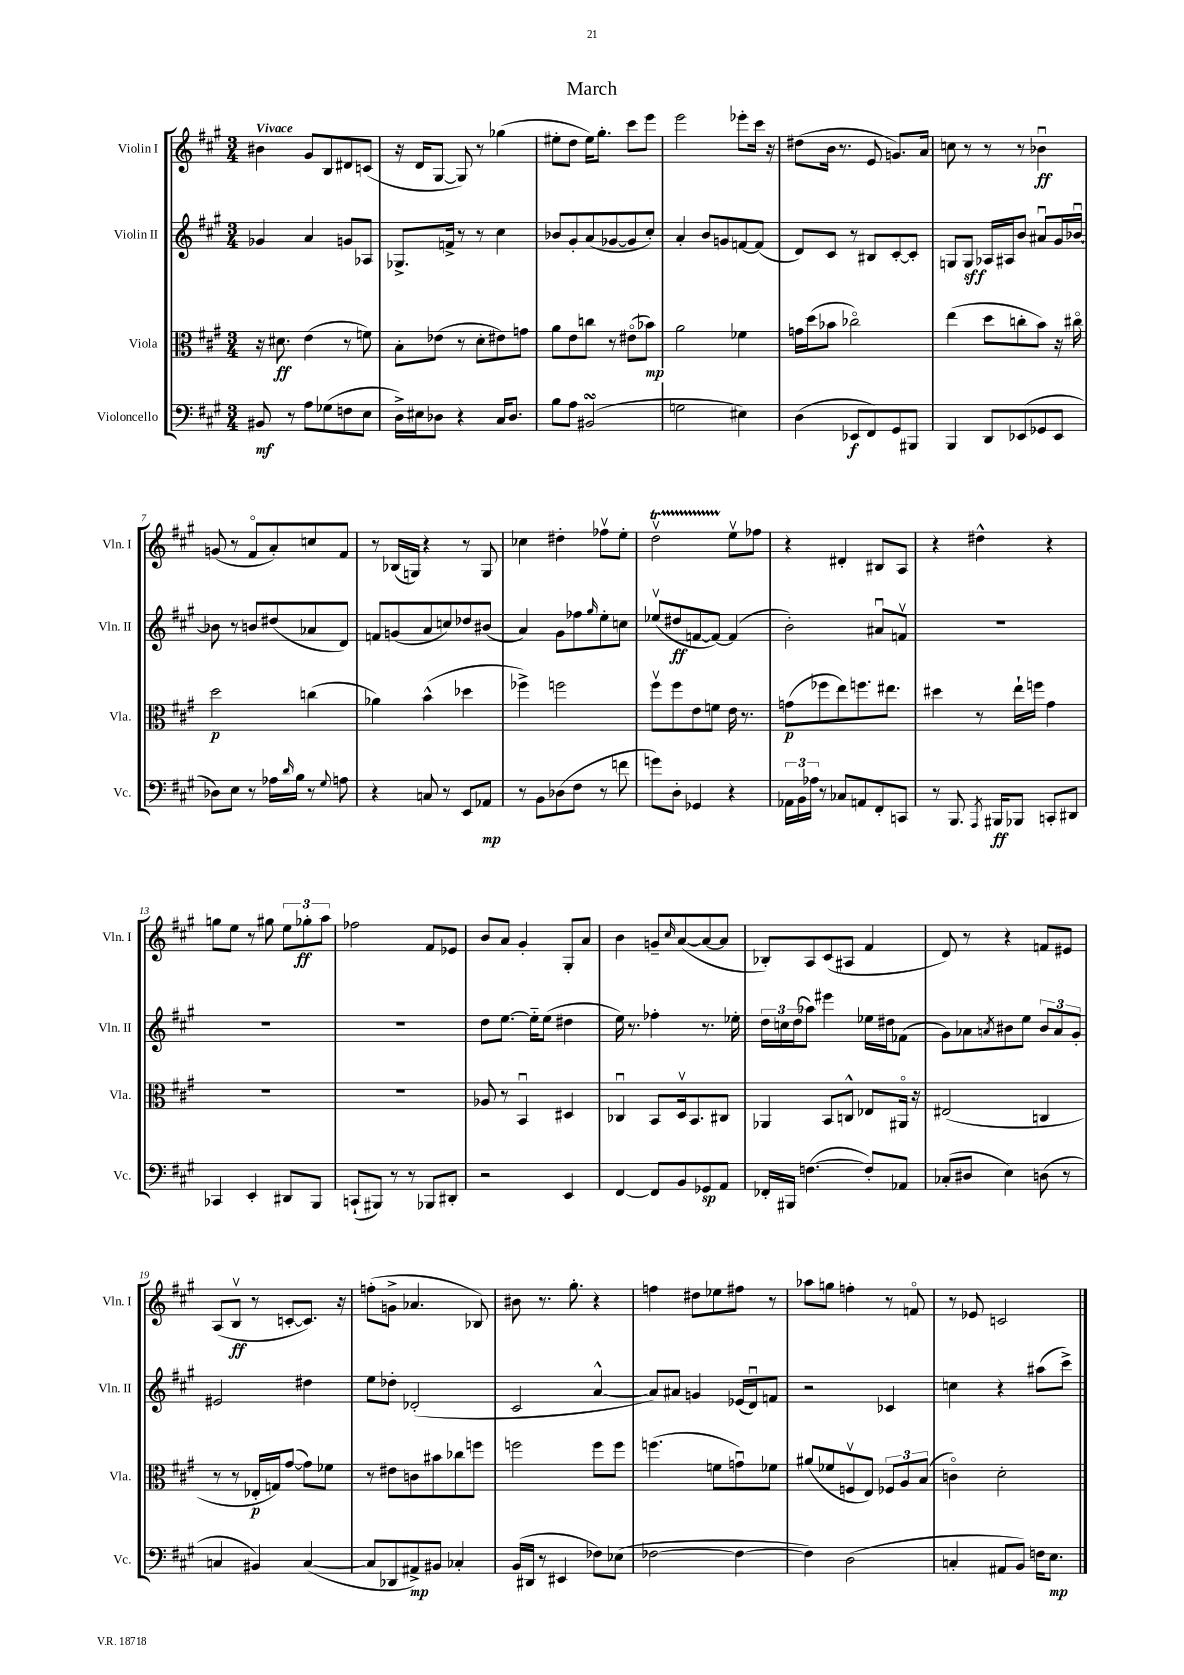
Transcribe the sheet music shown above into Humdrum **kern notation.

**kern	**kern	**kern	**kern
*staff4	*staff3	*staff2	*staff1
*clefF4	*clefC3	*clefG2	*clefG2
*k[f#c#g#]	*k[f#c#g#]	*k[f#c#g#]	*k[f#c#g#]
*M3/4	*M3/4	*M3/4	*M3/4
8BB#	16r	4g-	4b#
.	8.d#	.	.
8r	.	.	.
8A	(4e	4a	8g#
(8G-	.	.	8B
8F	8r	8g	8d#
8E	8f)	8A-	(8c
=	=	=	=
16D^)	8B'	8.G-^	16r
16E#	.	.	16d
8D-	(8e-	.	[8G#
.	.	16f^	.
4r	8r	8r	8G#])
.	8d'	8r	8r
16C#	8e#)	4cc#	(4gg-
8.D-	.	.	.
.	8g	.	.
=	=	=	=
8B	8a	8b-	8ee#'
8A	8e	8g#'	8dd
(2BB#	8cc	(8a	16ee#)
.	.	.	8.gg#'
.	8r	[8g-	.
.	(8e#o	8g-]	8ccc#
.	8b-)	8cc#')	8eee
=	=	=	=
2G	2a	4a'	2eee
.	.	8b	.
.	.	8g	.
4E#)	4f-	[8f	8eee-'
.	.	(8f]	16ccc#
.	.	.	16r
=	=	=	=
(4D	16g	8d)	(8dd#
.	(16dd	.	.
.	8b-	8c#	16b
.	.	.	8.r
8EE-	2cc-o)	8r	.
8FF#)	.	8B#	8e
8GG#	.	[8c#'	8.g)
8BBB#	.	8c#']	.
.	.	.	16a
=	=	=	=
4BBB	(4ee	8G	8cc
.	.	8G	8r
8DD	8dd	16A-	8r
.	.	16A#	.
(8EE-	8cc'	8b	8r
8GG-	8b)	8a#u	4b-u
8EE-	16r	16g#	.
.	16cc#o	[16b-u	.
=	=	=	=
8D-)	2dd	8b-]	(8g
8E	.	8r	8r
8r	.	8b	8f#o
16A-	.	(8dd#	8a')
16qqd	.	.	.
16B	.	.	.
8r	(4cc	8a-	8cc
8qqG#	.	.	.
8A	.	8d)	8f#
=	=	=	=
4r	4a-)	8f	8r
.	.	(8g	(16B-
.	.	.	16G)
8C	(4b^^	8a	4r
8r	.	8cc)	.
8EE	4dd-	8dd-	8r
8AA-	.	(8b#	8G
=	=	=	=
8r	4ff-^)	4a)	4cc-
8BB	.	.	.
(8D-	2ff	8g#	4dd#'
8F#	.	8ff-	.
.	.	16qqgg#	.
8r	.	8ee'	8ff-v
8f	.	8cc	8ee'
=	=	=	=
8g)	8ff#v	(8ee-v	2ddv
8D'	8ff#	8dd#	.
4GG-	8e	[8f	.
.	8f	8f_)	.
4r	16e	(4f]	8eev
.	8.r	.	.
.	.	.	8ff-
=	=	=	=
24AA-	(8g	2b')	4r
24BB	.	.	.
24A-	.	.	.
8r	8ff-	.	.
8C-	8ee)	.	4d#'
8AA	8.ff	.	.
8FF#'	.	8a#u	8B#
.	8.ee#	.	.
8CC	.	8fv	8A
=	=	=	=
8r	4dd#	2.r	4r
8.BBB	.	.	.
.	8r	.	4dd#^^
8qAAA	.	.	.
16BBB#	.	.	.
8BBB-	16ee`	.	.
.	16ff	.	.
8CC'	4g#	.	4r
8DD#	.	.	.
=	=	=	=
4CC-	2.r	2.r	8gg
.	.	.	8ee
4EE'	.	.	8r
.	.	.	8gg#
8DD#	.	.	12ee
.	.	.	12gg-'
8BBB	.	.	.
.	.	.	12aa
=	=	=	=
(8CC`	2.r	2.r	2ff-
8BBB#)	.	.	.
8r	.	.	.
8r	.	.	.
8BBB-	.	.	8f#
8DD#'	.	.	8e-
=	=	=	=
2r	8A-	8dd	8b
.	8r	[8.ee	8a
.	4BBu	.	4g#'
.	.	16ee'~]	.
.	.	(8ee	.
4EE	4D#	4dd#	8G#'
.	.	.	8a
=	=	=	=
[4FF#	4C-u	16ee)	4b
.	.	8.r	.
8FF#]	8BB	4ff-'	8g~
.	.	.	16qqcc#
8BB	16Dv	.	([8a
.	8.BB	.	.
8GG-	.	8.r	8a_
8AA	8C#	.	8a]
.	.	16ee-'	.
=	=	=	=
16FF-'	4AA-	24dd	8B-')
.	.	24cc	.
16BBB#	.	.	.
.	.	(24dd	.
([4.F	.	8aa-)	8A
.	8BB	4eee#	(8c#
.	8C^^	.	8A#
8F'])	8E-	16ee-	4f#
.	.	16dd#	.
8AA-	16AA#o	(8f-	.
.	16r	.	.
=	=	=	=
(8C-'	(2E#	8g#)	8d)
8D#	.	8a-	8r
.	.	8qa	.
4E)	.	8b#	4r
.	.	8ee	.
(8D	4C	12b#	8f
.	.	12a	.
8r	.	.	8e#
.	.	12g#'	.
=	=	=	=
4C	8r	2e#	(8A
.	8r	.	8Bv
4BB#)	16E-'	.	8r
.	16G)	.	.
.	([8g#	.	[8c'
([4C	8g#])	4dd#	8.c])
.	8f-	.	.
.	.	.	16r
=	=	=	=
8C]	8r	8ee	(8ff'
8DD-	8e#	8dd-'	8g^
8AA#^)	8c	(2d-'	4.a-
8BB#	8b#	.	.
4C-'	8cc-	.	.
.	8ff	.	8B-)
=	=	=	=
(16BB	2ff	2c#	8b#
16DD#	.	.	.
8r	.	.	8.r
4EE#	.	.	.
.	.	.	8.gg#'
8F-)	8ff	[4a^^	4r
(8E-	8ff	.	.
=	=	=	=
[2F-	(4.ff	8a])	4ff
.	.	8a#	.
.	.	4g	8dd#
.	8f	.	8ee-
4F-_	8gu)	(16e-	8ff#
.	.	16du)	.
.	8f-	8f	8r
=	=	=	=
4F-])	(8a#	2r	8aa-
.	8f-	.	8gg
(2D	8Fv	.	4ff'
.	8E)	.	.
.	12F-	4c-	8r
.	12A	.	.
.	.	.	8fo
.	(12B	.	.
=	=	=	=
4C'	4co)	4cc	8r
.	.	.	8e-
8AA#	2d'	4r	2c
8BB)	.	.	.
16F	.	(8aa#	.
8.E	.	.	.
.	.	8ccc#^)	.
==	==	==	==
*-	*-	*-	*-
